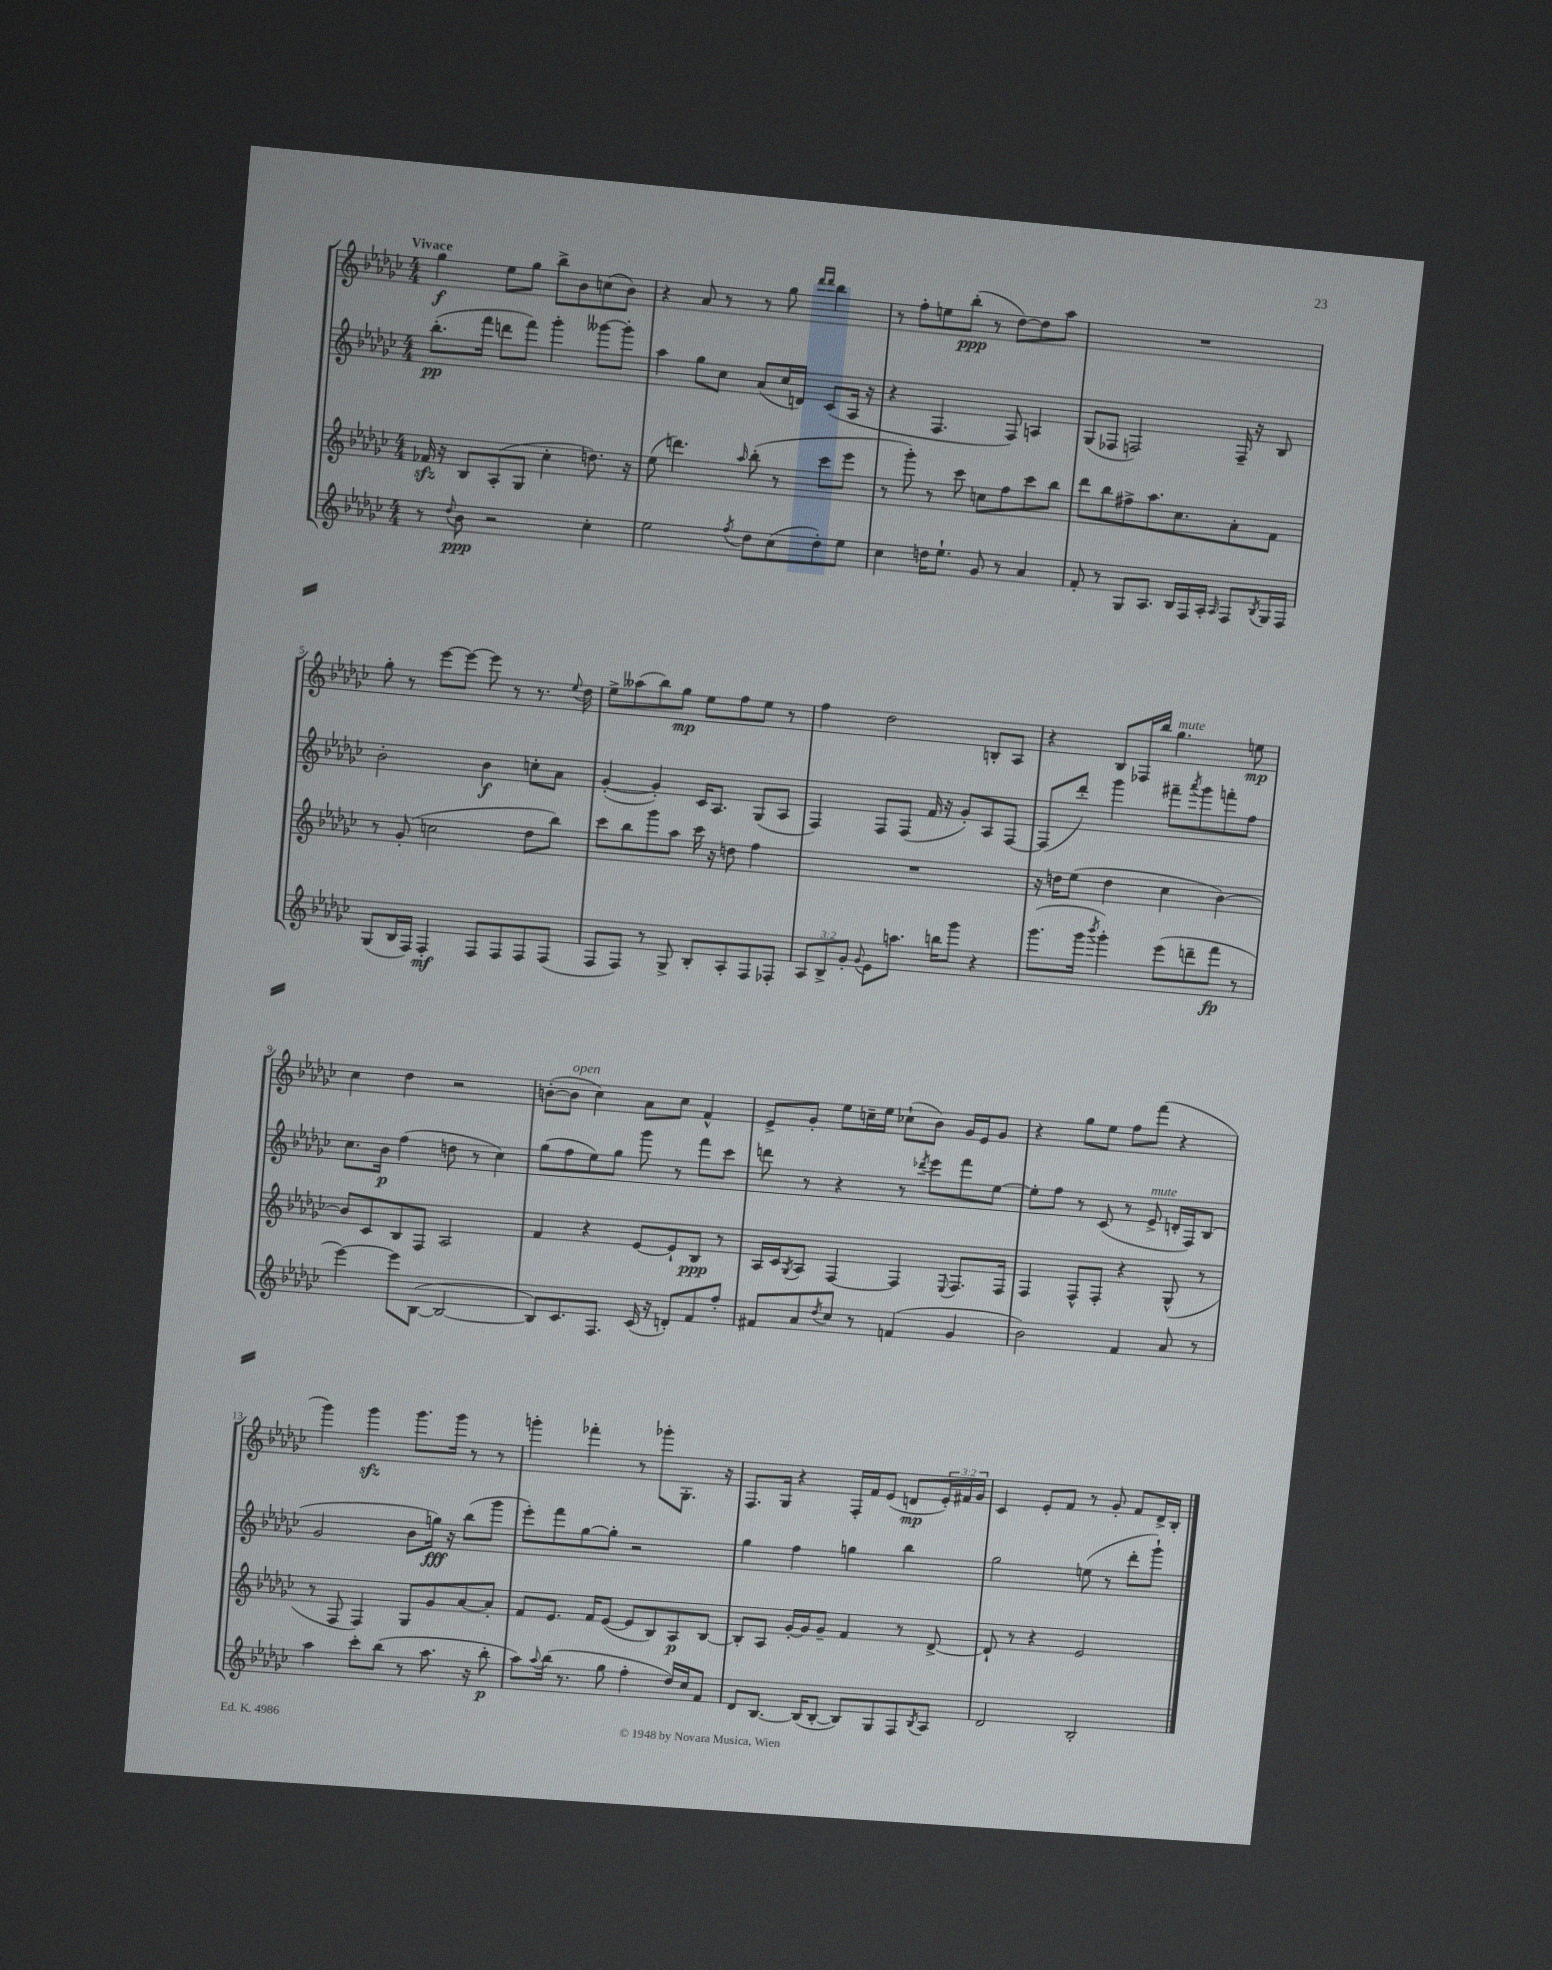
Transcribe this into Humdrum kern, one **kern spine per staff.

**kern	**dynam	**kern	**dynam	**kern	**dynam	**kern	**dynam
*part4	*part4	*part3	*part3	*part2	*part2	*part1	*part1
*staff4	*staff4	*staff3	*staff3	*staff2	*staff2	*staff1	*staff1
*clefG2	*	*clefG2	*	*clefG2	*	*clefG2	*
*k[b-e-a-d-g-c-]	*	*k[b-e-a-d-g-c-]	*	*k[b-e-a-d-g-c-]	*	*k[b-e-a-d-g-c-]	*
*M4/4	*	*M4/4	*	*M4/4	*	*M4/4	*
=1	=1	=1	=1	=1	=1	=1	=1
!	!	!	!	!	!	!LO:TX:a:B:t=Vivace	!
8r	.	16f-Xzz/	.	(8.bb-'\L	pp	4gg-\	f
.	.	16r	.	.	.	.	.
8qqdd-/	.	.	.	.	.	.	.
8b-\	ppp	8B-/L	.	.	.	.	.
.	.	.	.	16fff\Jk	.	.	.
2r	.	(8A-'/	.	8dddn\L	.	8ee-\L	.
.	.	8G-/J	.	8fff\J)	.	8gg-\J	.
.	.	4cc-'\	.	4ggg-'\	.	8bb-^\L	.
.	.	.	.	.	.	8b-\	.
4cc-'\	.	8.ddn\)	.	[8ggg--X\L	.	(8ccn\	.
.	.	.	.	8ggg--'\J]	.	8b-\J)	.
.	.	16r	.	.	.	.	.
=2	=2	=2	=2	=2	=2	=2	=2
2ee-\	.	(8ee-\	.	4aa-\	.	4r	.
.	.	4.dddn\)	.	.	.	.	.
.	.	.	.	8gg-\L	.	8a-/	.
.	.	.	.	8cc-\J	.	8r	.
8qff/	.	16qqaa-/	.	.	.	.	.
8dd-\L	.	(8bb-'\	.	(8a-/L	.	8r	.
(8cc-\	.	8r	.	16cc-/L	.	8gg-\	.
.	.	.	.	16dn/JJ)	.	.	.
.	.	.	.	.	.	16qqddd-/LL	.
.	.	.	.	.	.	16qqddd-/JJ	.
8dd-'\)	.	8ccc-\L	.	(8c-/L	.	4bb-\	.
8ee-\J	.	8eee-\J	.	16A-/Jk	.	.	.
.	.	.	.	16r	.	.	.
=3	=3	=3	=3	=3	=3	=3	=3
4cc-\	.	8r	.	4r	.	8r	.
.	.	8ggg-'\)	.	.	.	8ff'\L	.
16ddn\KL	.	8r	.	4.F/	.	8een\	.
8.ee-`\J	.	.	.	.	.	.	.
.	.	8ccc-\	.	.	.	(8bb-'\J	ppp
8g-/	.	8ccn\L	.	.	.	8r	.
8r	.	8ff\	.	8F/)	.	[8dd-\L)	.
4a-/	.	8ccc-\	.	4An/	.	8dd-\]	.
.	.	8bb-\J	.	.	.	8aa-\J	.
=4	=4	=4	=4	=4	=4	=4	=4
8f'/	.	8ddd-\L	.	(8G-/L	.	1r	.
8r	.	8bb-\	.	8F-X/J	.	.	.
8G-/L	.	8ff#X^\	.	2Fn/)	.	.	.
8.A-/J	.	8.aa-\	.	.	.	.	.
16B-/LL	.	8.cc-\	.	.	.	.	.
16F/	.	.	.	.	.	.	.
16A-'/JJ	.	.	.	.	.	.	.
16qqA-/	.	.	.	.	.	.	.
8F/L	.	8a-'\	.	16F~/	.	.	.
.	.	.	.	16r	.	.	.
8qB-/	.	.	.	.	.	.	.
16G-/L	.	8f\J	.	8B-/	.	.	.
16F/JJ	.	.	.	.	.	.	.
!!LO:LB:g=z
=5	=5	=5	=5	=5	=5	=5	=5
(8G-/L	.	8r	.	2b-'\	.	8gg-'\	.
16B-/L	.	(8g-'/	.	.	.	8r	.
16F/JJ)	.	.	.	.	.	.	.
4F'/	mf	2ccn\	.	.	.	[8eee-\L	.
.	.	.	.	.	.	8eee-\J_	.
8F/L	.	.	.	4b-\	f	8eee-\]	.
8F/	.	.	.	.	.	8r	.
8F/	.	8dd-\L	.	8ccn'\L	.	8.r	.
(8F/J	.	8bb-\J)	.	8a-\J	.	.	.
.	.	.	.	.	.	8qqee-/	.
.	.	.	.	.	.	16dd-\	.
=6	=6	=6	=6	=6	=6	=6	=6
8F/L	.	8ccc-\L	.	([4g-'/	.	8ee-^\L	.
8F/J)	.	8bb-\	.	.	.	(8aa--X\	.
8r	.	8ggg-\	.	4g-'/])	.	8bb-\)	.
8G-^/	.	8aa-\J	.	.	.	8gg-\J	mp
8B-'/L	.	16ccc-\	.	16c-/KL	.	8ee-\L	.
.	.	16r	.	8.A-/J	.	.	.
8A-'/	.	8ddn\	.	.	.	8ff\	.
8F/	.	4ff\	.	(8G-/L	.	8ee-\J	.
8F-X'/J	.	.	.	8A-/J	.	8r	.
=7	=7	=7	=7	=7	=7	=7	=7
12A-/L	.	1r	.	4F/)	.	4ff\	.
12B-^/	.	.	.	.	.	.	.
12g-'/J	.	.	.	.	.	.	.
8qqg-/	.	.	.	.	.	.	.
8e-\L	.	.	.	8F/L	.	2dd-\	.
8.aan\J	.	.	.	(8F/J	.	.	.
.	.	.	.	16f/	.	.	.
16bbn\KL	.	.	.	16r	.	.	.
8ggg-\J	.	.	.	8g-'/L)	.	.	.
4r	.	.	.	8A-/	.	8Bn'/L	.
.	.	.	.	[8F/J	.	8A-/J	.
=8	=8	=8	=8	=8	=8	=8	=8
(8.ggg-\L	.	16r	.	(8F/L]	.	4r	.
.	.	16ddn\KL	.	.	.	.	.
.	.	(8ee-\J	.	8ddd-'/J)	.	.	.
16ggg-\Jk	.	.	.	.	.	.	.
8qbbb-/	.	.	.	.	.	.	.
4ggg-'\)	.	4dd\	.	4ggg-\	.	8B-/L	.
.	.	.	.	.	.	16F-X/L	.
.	.	.	.	.	.	16bb-/JJ	.
!	!	!	!	!	!	!LO:TX:a:i:t=mute	!
(8eee-\L	.	4cc-\	.	8fff#X~\L	.	4.gg-\	.
.	.	.	.	8qaaa-/	.	.	.
8dddn~\	.	.	.	8ggg-\	.	.	.
8fff\J	fp	[4b-\)	.	8fffn'\	.	.	.
8r	.	.	.	8ff\J	.	8een\	mp
!!LO:LB:g=z
=9	=9	=9	=9	=9	=9	=9	=9
[4eee-\)	.	8b-/L]	.	8.cc-\L	.	4cc-\	.
.	.	8c-/	.	.	.	.	.
.	.	.	.	16b-\Jk	p	.	.
8eee-\L]	.	8B-/	.	(4ff\	.	4dd-\	.
([8B-\J	.	8F/J	.	.	.	.	.
2B-/_	.	2A-/	.	8ddn\	.	2r	.
.	.	.	.	8r	.	.	.
.	.	.	.	4cc-\)	.	.	.
=10	=10	=10	=10	=10	=10	=10	=10
8B-/L])	.	4f/	.	(8gg-\L	.	([8bn'\L	.
!	!	!	!	!	!	!LO:TX:a:i:t=open	!
8.c-/	.	.	.	8ff\	.	8b\J]	.
.	.	4r	.	8ee-\)	.	4cc-\)	.
8.F/J	.	.	.	.	.	.	.
.	.	.	.	8gg-\J	.	.	.
(16c-/	.	[8e-/L	.	8ggg-\	.	8a-\L	.
16r	.	.	.	.	.	.	.
8dn'/L)	.	8e-`/]	.	8r	.	8cc-\J	.
8f/	.	8B-/J	ppp	8fff\L	.	4f^^/	.
8ff'/J	.	8r	.	8ccc-\J	.	.	.
=11	=11	=11	=11	=11	=11	=11	=11
8f#X/L	.	16A-/LL	.	8dddn\	.	8e-^/L	.
.	.	16c-/J	.	.	.	.	.
.	.	8qG-/	.	.	.	.	.
8a-/	.	8A-/J	.	8r	.	8g-'/J	.
8qdd-/	.	.	.	.	.	.	.
8cc-/J	.	[4F/	.	4r	.	8ee-\L	.
8r	.	.	.	.	.	16ccn~\L	.
.	.	.	.	.	.	16ee-\JJ	.
(4fn/	.	4F/]	.	8r	.	(8cc-X`\L	.
.	.	.	.	8qddd-X/	.	.	.
.	.	.	.	8eee-\L	.	8b-\J)	.
.	.	8qqE-/	.	.	.	.	.
4g-/	.	8.F/L	.	8fff\	.	16g-/LL	.
.	.	.	.	.	.	16e-/J	.
.	.	.	.	[8ee-\J	.	8g-/J	.
.	.	16F/Jk	.	.	.	.	.
=12	=12	=12	=12	=12	=12	=12	=12
2b-\)	.	4F/	.	8ee-'\L]	.	4r	.
.	.	.	.	8ff\J	.	.	.
.	.	8F^^/L	.	8r	.	8gg-\L	.
.	.	8F'/J	.	(8c-/	.	8ee-\J	.
4f/	.	4r	.	8r	.	8ff\L	.
!	!	!	!	!LO:TX:a:i:t=mute	!	!	!
.	.	.	.	8e-^/	.	(8fff\J	.
8a-/	.	(8G-^^/	.	16dn'/LL	.	4r	.
.	.	.	.	16F/J)	.	.	.
8r	.	8r	.	(8B-/J	.	.	.
!!LO:LB:g=z
=13	=13	=13	=13	=13	=13	=13	=13
4aa-\	.	8r	.	2g-/	.	4ggg-\)	.
.	.	8F/	.	.	.	.	.
8ccc-'\L	.	4F/)	.	.	.	4ggg-zz\	.
(8bb-\J	.	.	.	.	.	.	.
8r	.	8G-/L	.	8b-\L	.	8.ggg-\L	.
8.aa-\	.	8g-/	.	16ggn\Jk)	fff	.	.
.	.	.	.	16r	.	16ggg-\Jk	.
.	.	[8a-/	.	(8bb-\L	.	8r	.
16r	.	.	.	.	.	.	.
8bb-'\	p	8a-'/J]	.	8ggg-\J	.	8r	.
=14	=14	=14	=14	=14	=14	=14	=14
8aa-\L)	.	8f/L	.	8eee-'\L)	.	4gggn'\	.
8qqaa-/	.	.	.	.	.	.	.
(16bb-\Jk	.	8.e-/J	.	8fff\	.	.	.
8.r	.	.	.	.	.	.	.
.	.	.	.	[8gg-\	.	4fff-X'\	.
.	.	16f/KL	.	.	.	.	.
8gg-\	.	([8e-/J	.	8gg-'\J]	.	.	.
4ff'\	.	8e-/L]	.	2r	.	8r	.
.	.	8B-/)	.	.	.	8ggg-X'\L	.
16dd-/LL)	.	8A-/	p	.	.	8.G-'\J	.
16cc-/J	.	.	.	.	.	.	.
8f/J	.	[8B-/J	.	.	.	.	.
.	.	.	.	.	.	16r	.
=15	=15	=15	=15	=15	=15	=15	=15
8d-/L	.	8B-'/L]	.	4gg-\	.	8.F/L	.
[8.B-/J	.	8A-/J	.	.	.	.	.
.	.	.	.	.	.	16G-/Jk	.
.	.	[16g-'/LL	.	4ff\	.	4r	.
(16B-/KL]	.	16g-/J]	.	.	.	.	.
[8B-'/J	.	8g-~/J	.	.	.	.	.
8B-/L])	.	4f/	.	4ggn\	.	16F'/LL	.
.	.	.	.	.	.	16f/J	.
8G-/	.	.	.	.	.	(8e-/J	.
8F/	.	8r	.	4bb-\	.	8dn/L	mp
8qB-/	.	.	.	.	.	.	.
8A-/J	.	[8d-^/	.	.	.	24e-'/L)	.
.	.	.	.	.	.	24f#X/	.
.	.	.	.	.	.	24g-/JJ	.
=16	=16	=16	=16	=16	=16	=16	=16
2d-/	.	8d-`/]	.	2gg-\	.	4c-/	.
.	.	8r	.	.	.	.	.
.	.	4r	.	.	.	8e-'/L	.
.	.	.	.	.	.	8f/J	.
2B-'/	.	2e-/	.	(8een\	.	8r	.
.	.	.	.	8r	.	8g-'/	.
.	.	.	.	8ddd-'\L	.	8f/L	.
.	.	.	.	8ggg-`\J)	.	16d-^/L	.
.	.	.	.	.	.	16B-'/JJ	.
==	==	==	==	==	==	==	==
*-	*-	*-	*-	*-	*-	*-	*-
